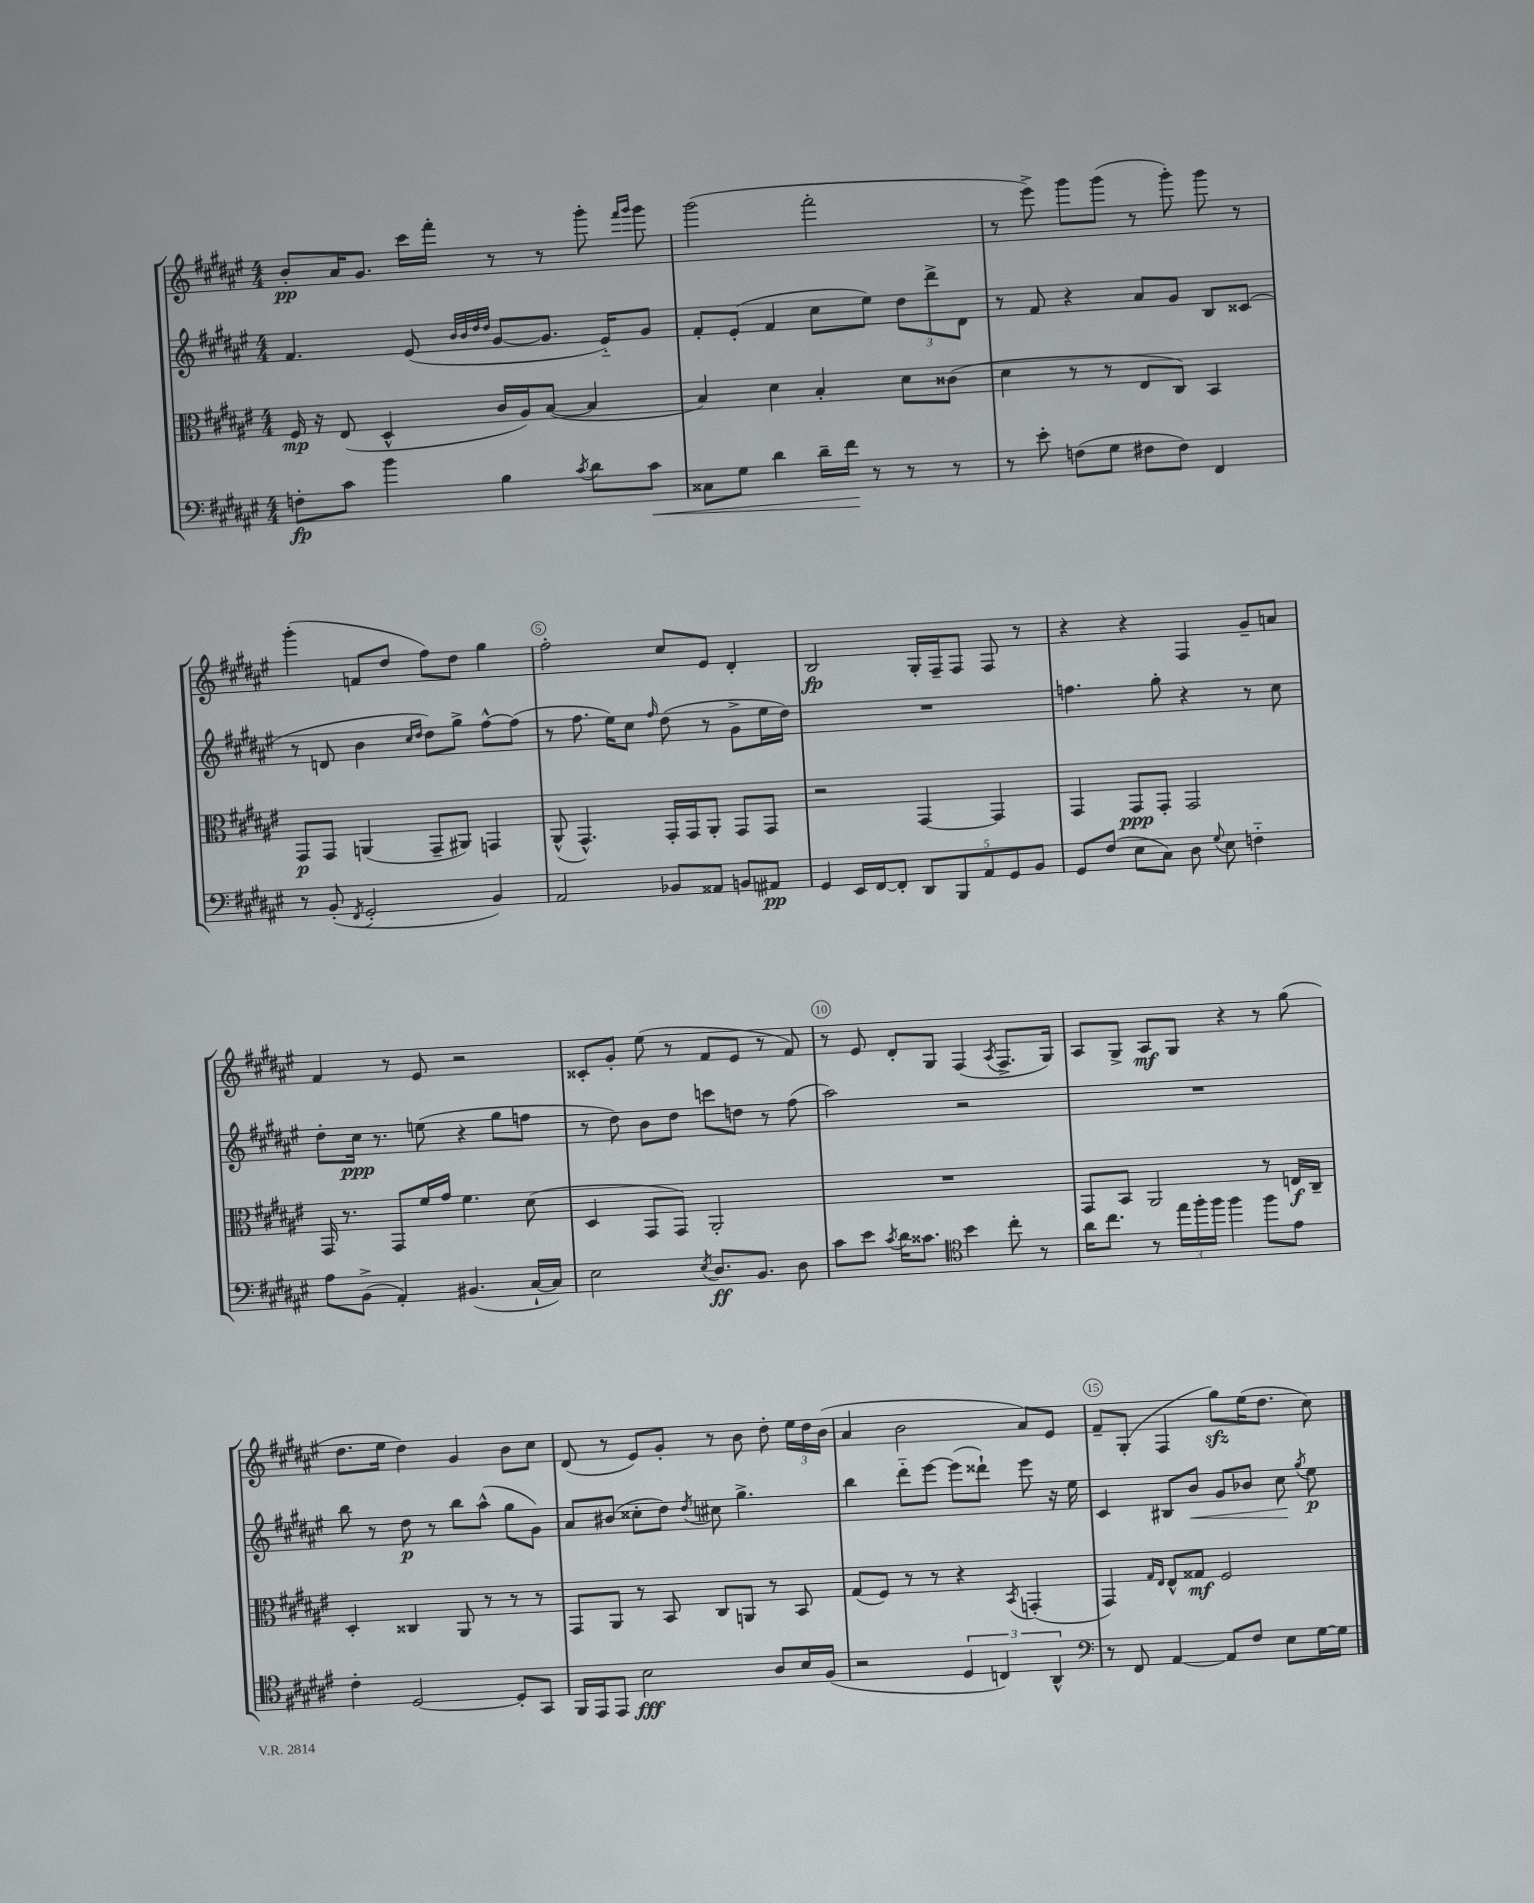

**kern	**kern	**kern	**kern
*staff4	*staff3	*staff2	*staff1
*clefF4	*clefC3	*clefG2	*clefG2
*k[f#c#g#d#a#e#]	*k[f#c#g#d#a#e#]	*k[f#c#g#d#a#e#]	*k[f#c#g#d#a#e#]
*M4/4	*M4/4	*M4/4	*M4/4
8F'	16F#	4.f#	8b'
.	16r	.	.
8c#	(8E#	.	16a#
.	.	.	8.g#
4b	4D#^^	.	.
.	.	(8e#	16ccc#
.	.	.	16fff#'
.	.	32qqb	.
.	.	32qqb	.
.	.	32qqdd#	.
.	.	32qqdd#	.
4B	16c#	[8g#	8r
.	16A#)	.	.
.	([8B	8.g#]	8r
8qc#	.	.	.
8d#	4B]	.	8ggg#'
.	.	16e#'~)	.
.	.	.	16qqfff#
.	.	.	16qqggg#
8c#	.	8g#	8ggg#
=	=	=	=
8C##	4B)	8f#'	(2ggg#
8G#	.	(8e#'	.
4d#	4d#	4f#	.
16d#~	4B'	8cc#	2fff#'
16f#	.	.	.
8r	.	8ee#)	.
8r	8d#	12dd#	.
.	.	12ddd#^	.
8r	(8c##	.	.
.	.	12d#	.
=	=	=	=
8r	4d#	8r	8r
8e#'	.	8f#	8eee#^)
(8F	8r	4r	8ggg#
8G#	8r	.	(8ggg#
8F#	8E#	8a#	8r
8F#)	8C#)	8g#	8ggg#')
4FF#	4BB	8B	8ggg#
.	.	(8c##	8r
=	=	=	=
8r	8GG#	8r	(4ggg#'
(8BB'	8GG#	8d	.
8qFF#	.	.	.
2GG#'	(4AA	4b	8f
.	.	.	8dd#
.	.	16qqcc#	.
.	.	16qqdd#	.
.	8GG#~	8dd#)	8ff#)
.	8AA#)	8gg#^	8dd#
4BB)	4GG	[8ff#^^	4gg#
.	.	(8ff#]	.
=	=	=	=
2AA#	(8AA#^^	8r	2ff#'
.	4.GG#^^)	8.ff#	.
.	.	16ee#)	.
.	.	8cc#	.
.	.	16qqff#	.
8BB-	16GG#'	(8dd#	8cc#
.	16GG#	.	.
8AA##	8AA#'	8r	8e#
8BB	8GG#	8g#^	4d#'
8AA#	8GG#	16ee#	.
.	.	16dd#)	.
=	=	=	=
4GG#	2r	1r	2B
16EE#	.	.	.
[16FF#	.	.	.
8FF#']	.	.	.
10DD#	[4GG#	.	16G#'
.	.	.	16F#~
10BBB	.	.	.
.	.	.	8F#
10AA#	.	.	.
.	4GG#]	.	8F#
10GG#	.	.	.
.	.	.	8r
10BB	.	.	.
=	=	=	=
8GG#	4GG#	4.ff	4r
(8F#	.	.	.
8E#	8GG#	.	4r
8C#)	8GG#'	8gg#'	.
8D#	2GG#	4r	4F#
8qqG#	.	.	.
8E#	.	.	.
4F'~	.	8r	8g#~
.	.	8cc#	8a
=	=	=	=
8A#	16GG#	8dd#'	4f#
.	8.r	.	.
(8BB^	.	16cc#	.
.	.	8.r	.
4AA#')	8GG#	.	8r
.	16f#	(8ee	8e#
.	16g#	.	.
(4.BB#	4.f#	4r	2r
.	.	8gg#	.
[16C#`	(8d#	8ff	.
16C#])	.	.	.
=	=	=	=
2E#	4D#	8r	8c##'
.	.	8dd#)	8g#'
.	8GG#	8b	(8ee#
.	8GG#)	8dd#	8r
8qE#	.	.	.
8.D#	2AA#'	8ccc	8f#
.	.	8dd	8e#
8.BB	.	.	.
.	.	8r	8r
8D#	.	(8ff#	8f#)
=	=	=	=
8c#	1r	2aa#)	8r
8e#	.	.	8e#
8qc#	.	.	.
16d#	.	.	8d#'
8.c##	.	.	.
.	.	.	8G#
*clefC4	*	*	*
4b	.	2r	(4F#
.	.	.	8qA#
8cc#'	.	.	8.F#^
8r	.	.	.
.	.	.	16G#)
=	=	=	=
16a#	8GG#	1r	8A#
8.cc#	.	.	.
.	8BB	.	8G#^
8r	2AA#	.	8A#
24ee#	.	.	8G#
24ff#'	.	.	.
24ff#	.	.	.
4ff#	.	.	4r
8ff#	8r	.	8r
8e#	16E	.	(8gg#
.	16C#~	.	.
=	=	=	=
4c#'	4D#'	8bb	8.dd#
.	.	8r	.
.	.	.	16ee#
[2D#	4C##	8dd#	4dd#)
.	.	8r	.
.	8AA#	8bb	4g#
.	8r	(8aa#^^	.
8D#']	8r	8gg#	8b
8GG#	8r	8g#)	8cc#
=	=	=	=
16FF#	8GG#	8a#	(8d#
16EE#	.	.	.
8EE#	8AA#	(8b#	8r
2B	8r	8cc##'	8e#)
.	8BB	8dd#)	8g#'
.	.	8qdd#	.
.	8C#	8cc#	8r
.	8AA	4.gg#^	8b
8A#	8r	.	8dd#'
16B	8BB	.	24ee#
.	.	.	24dd#
(16F#	.	.	.
.	.	.	(24b
=	=	=	=
2r	(8G#	4bb	4a#
.	8F#)	.	.
.	8r	8ddd#'~	2b
.	8r	[8eee#	.
6D#	4r	(8eee#]	.
.	.	8ddd##`)	.
6C)	.	.	.
.	8qBB	.	.
.	(4GG'	8eee#	8a#)
6AA#^^	.	.	.
.	.	16r	8e#
.	.	16ee#	.
=	=	=	=
*clefF4	*	*	*
8r	4GG#)	4c#	8f#~
8FF#	.	.	(8G#'
.	16qqG#	.	.
.	16qqE#	.	.
[4AA#	8E#^^	8B#	4F#
.	8G##	8b	.
8AA#]	2F#	8g#	8gg#)
8F#	.	8b-	(16ee#
.	.	.	8.dd#
8E#	.	8cc#	.
.	.	8qgg#	.
[16G#	.	8ee#	8cc#)
16G#]	.	.	.
==	==	==	==
*-	*-	*-	*-
